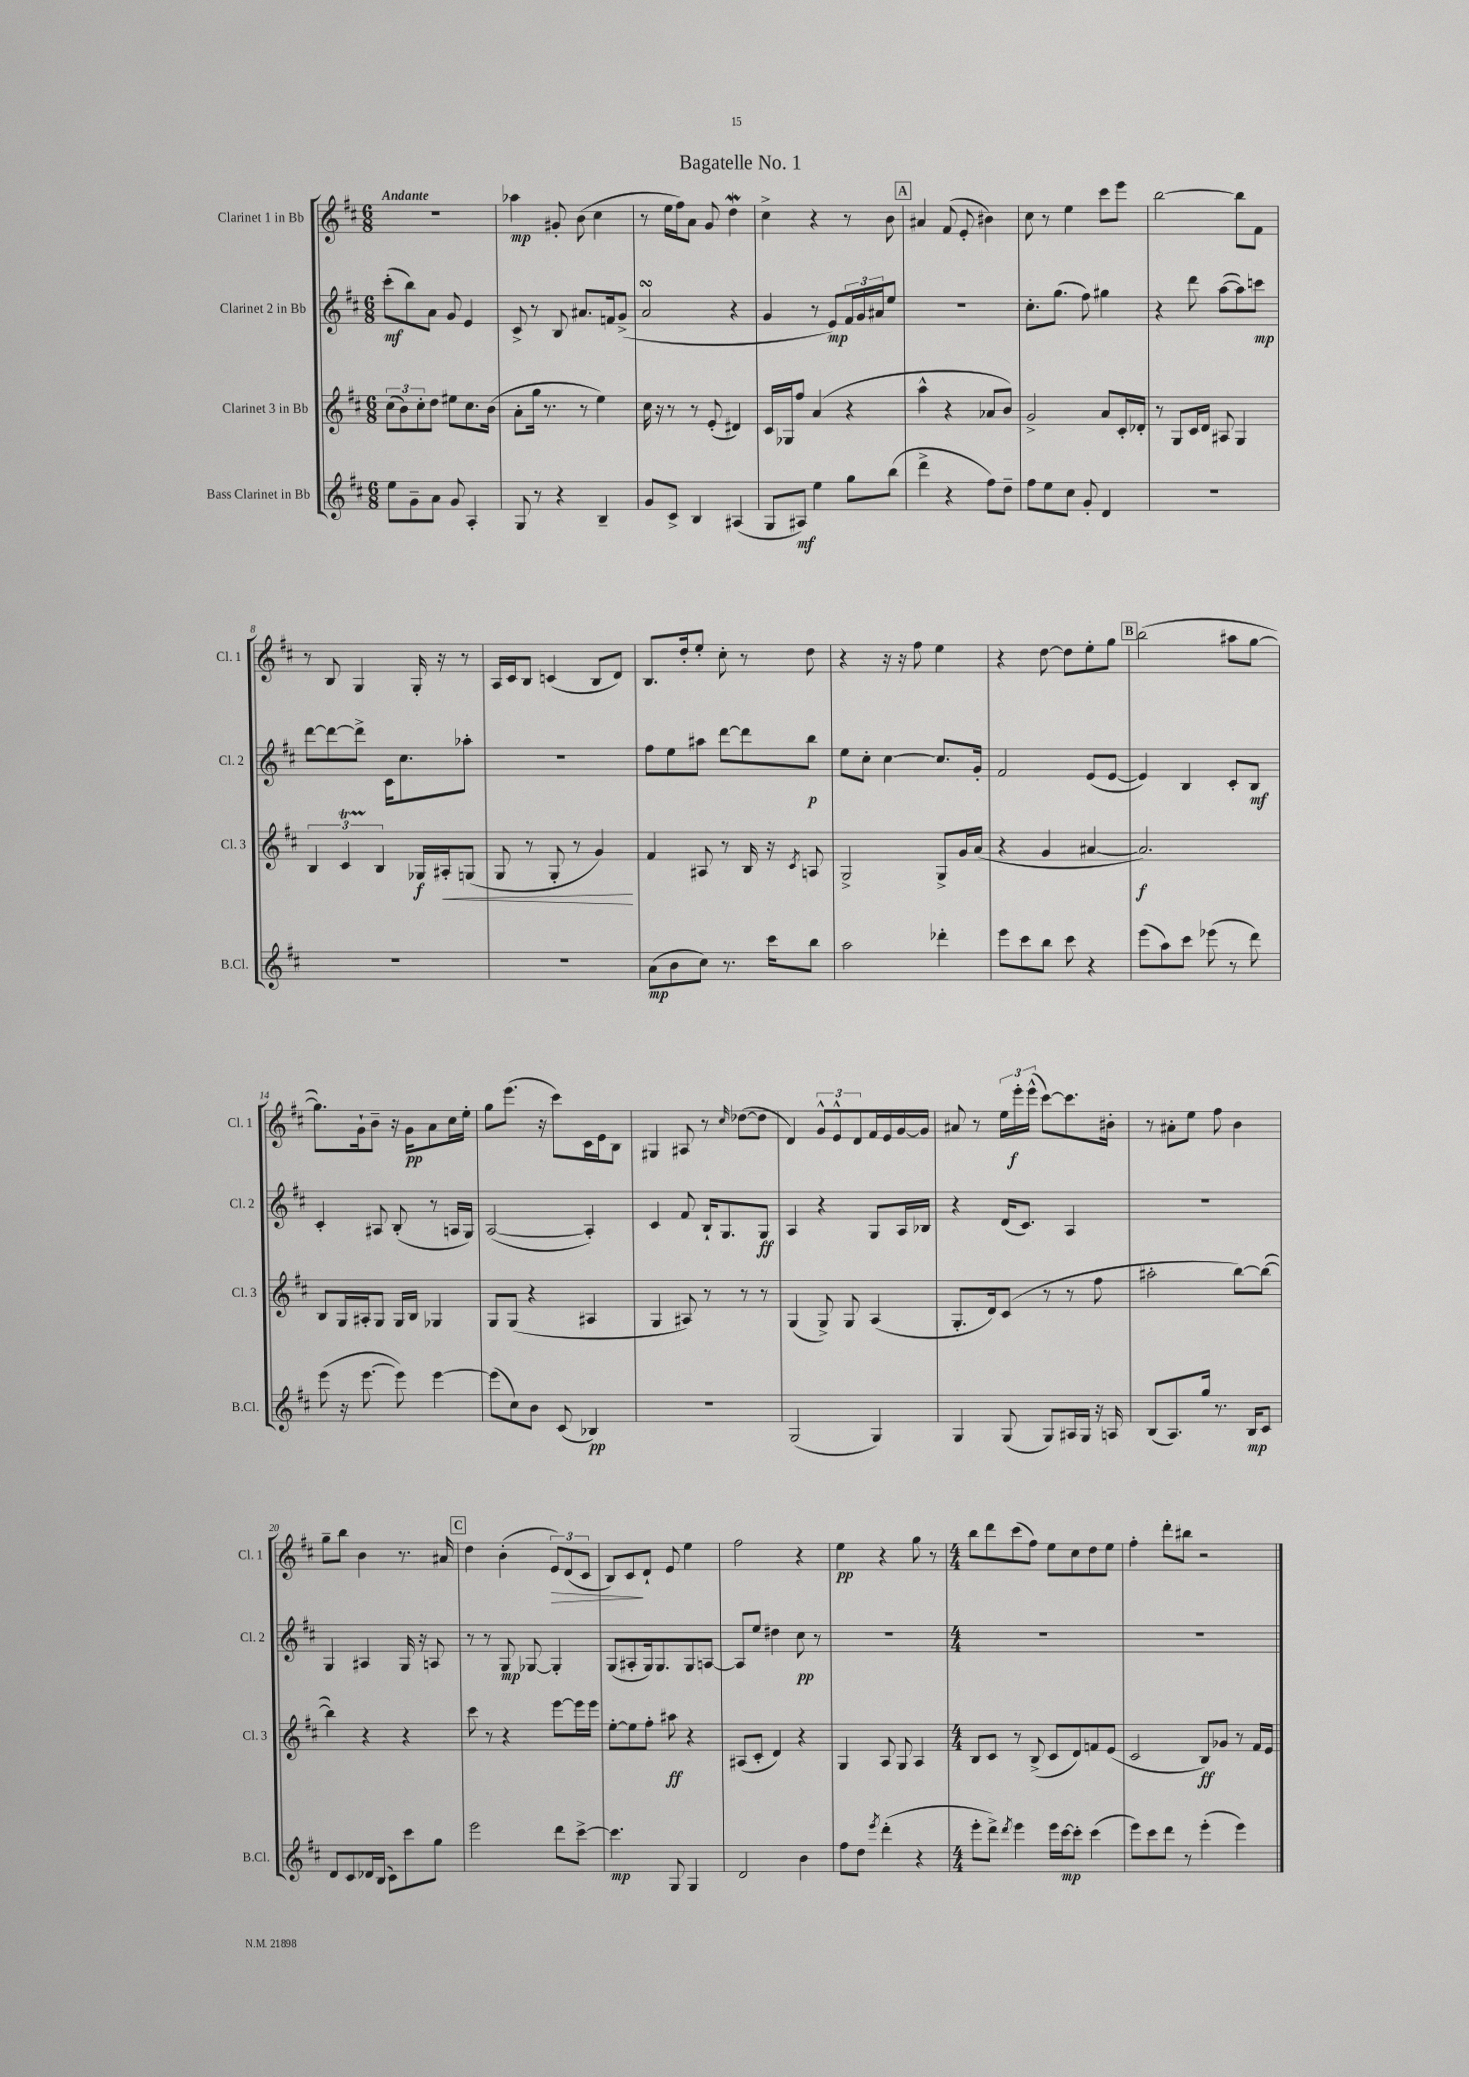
\header { title = "Bagatelle No. 1" }
<<
\new StaffGroup <<
\new Staff = "s0" \with { instrumentName = "Clarinet 1 in Bb" shortInstrumentName = "Cl. 1" } {
    \clef treble \key d \major \numericTimeSignature \time 6/8 \tempo "Andante"
    R2. |
    aes''4\mp gis'8-. b'8( cis''4 |
    r8 e''16 fis''16) a'8 g'8 d''4\mordent |
    cis''4-> r4 r8 b'8 |
    \mark \markup { \box "A" } ais'4 fis'8( e'8-. bis'4) |
    cis''8 r8 e''4 cis'''8 e'''8 |
    b''2~ b''8 fis'8 |
    r8 b8 g4 g16-. r16 r8 |
    a16 cis'16 b8 c'4( b8 d'8) |
    b8. d''16-. e''8-. cis''8-. r8 d''8 |
    r4 r16 r16 fis''8 e''4 |
    r4 d''8~ d''8 e''8-. g''8 |
    \mark \markup { \box "B" } b''2( ais''8 g''8~ |
    g''8.) g'16-! b'8-- r16 g'16\pp a'8 cis''16 e''16-. |
    g''8 e'''8.( r16 cis'''8) cis'16 e'16 b8 |
    gis4 ais8 r8 \grace { cis''16 } des''8~( des''8 |
    d'4) \tuplet 3/2 { g'8-^ e'8-^ d'8 } fis'16 e'16 g'16~ g'16 |
    ais'8 r8 \tuplet 3/2 { e''16 e'''16-.\f e'''16-^( } cis'''8~) cis'''8. bis'16-. |
    r8 ais'8-. e''8 fis''8 b'4 |
    g''8-- b''8 b'4 r8. ais'16 |
    \mark \markup { \box "C" } d''4 b'4-.( \tuplet 3/2 { e'8\>) d'8( cis'8 } |
    b8) cis'8\! d'8-! e'8 e''4 |
    fis''2 r4 |
    e''4\pp r4 g''8 r8 |
    \numericTimeSignature \time 4/4 b''8 d'''8 cis'''8( fis''8) e''8 cis''8 d''8 e''8 |
    fis''4-. d'''8-. bis''8 r2 \bar "|." |
}
\new Staff = "s1" \with { instrumentName = "Clarinet 2 in Bb" shortInstrumentName = "Cl. 2" } {
    \clef treble \key d \major \numericTimeSignature \time 6/8
    cis'''8-.\mf( b''8) a'8 g'8 e'4 |
    cis'8-> r8 b8 ais'8. f'16 g'8->( |
    a'2\turn r4 |
    g'4 r8 e'8\mp) \tuplet 3/2 { fis'16 g'16 ais'16 } e''8 |
    \mark \markup { \box "A" } R2. |
    cis''8.-. g''8.( fis''8) gis''4 |
    r4 d'''8 a''8~( a''8) c'''8\mp |
    d'''8~ d'''8~ d'''8-> cis'16 cis''8. aes''8-. |
    R2. |
    fis''8 e''8 ais''8 d'''8~ d'''8 b''8\p |
    e''8 cis''8-. cis''4~ cis''8. g'16-. |
    fis'2 e'8( e'8~ |
    \mark \markup { \box "B" } e'4) b4 cis'8-. b8\mf |
    cis'4-. ais8 b8-.( r8 a16 g16) |
    a2~( a4-.) |
    cis'4 fis'8 b16-! g8. g8\ff |
    a4 r4 g8 a16 bes16 |
    r4 d'16( cis'8.) a4 |
    R2. |
    g4 ais4 g16 r16 a8 |
    \mark \markup { \box "C" } r8 r8 g8\mp ges8~ ges4-. |
    g8( ais8-. g16) g8. g8 a8~ |
    a8 e''8 dis''4 cis''8\pp r8 |
    R2. |
    \numericTimeSignature \time 4/4 R1 |
    R1 \bar "|." |
}
\new Staff = "s2" \with { instrumentName = "Clarinet 3 in Bb" shortInstrumentName = "Cl. 3" } {
    \clef treble \key d \major \numericTimeSignature \time 6/8
    \tuplet 3/2 { cis''8( b'8) cis''8-. } d''8 eis''8 cis''8. b'16( |
    a'8-. g''16 r8. r8 e''4) |
    cis''16 r16 r8 r8 e'8-.( dis'4) |
    cis'16 ges16 fis''8 a'4( r4 |
    \mark \markup { \box "A" } a''4-^ r4 aes'8 b'8) |
    g'2-> a'8 cis'16-. des'16-. |
    r8 g8 cis'16 d'16 ais8 g4 |
    \tuplet 3/2 { b4 cis'4\startTrillSpan b4\stopTrillSpan } ges16\f ais16-.\< g8( |
    g8 r8 g8-. r8 g'4\!) |
    fis'4 ais8 r8 b16 r16 \acciaccatura { cis'8 } a8 |
    g2-> g8-> g'16 a'16( |
    r4 g'4 ais'4~ |
    \mark \markup { \box "B" } ais'2.\f) |
    b8 g16 ais16-. g8 g16 b16 ges4 |
    g8 g8( r4 ais4 |
    g4 ais8) r8 r8 r8 |
    g4( g8->) g8 a4( |
    g8.-. d'16) cis'8( r8 r8 fis''8 |
    ais''2-. b''8~) b''8~( |
    b''4) r4 r4 |
    \mark \markup { \box "C" } cis'''8 r8 r4 e'''8~ e'''16 e'''16 |
    e''8~-. e''8 fis''8-. ais''8\ff r4 |
    ais8( cis'8-. d'4) r4 |
    g4 a8 g8 a4 |
    \numericTimeSignature \time 4/4 b8 cis'8 r8 b8->( cis'8 d'8) f'8 e'8( |
    cis'2 b8\ff) ges'8 r8 fis'16 e'16 \bar "|." |
}
\new Staff = "s3" \with { instrumentName = "Bass Clarinet in Bb" shortInstrumentName = "B.Cl." } {
    \clef treble \key d \major \numericTimeSignature \time 6/8
    e''8 g'8-- a'8 g'8 a4-. |
    g8 r8 r4 b4-- |
    g'8 cis'8-> b4 ais4( |
    g8 ais8\mf) e''4 g''8 b''8( |
    \mark \markup { \box "A" } d'''4-> r4 fis''8) d''8-- |
    fis''8 e''8 cis''8 g'8-. d'4 |
    R2. |
    R2. |
    R2. |
    a'8\mp( b'8 cis''8) r8. cis'''16 b''8 |
    a''2 des'''4-. |
    e'''8 cis'''8 b''8 cis'''8 r4 |
    \mark \markup { \box "B" } e'''8( a''8) cis'''8 ees'''8( r8 d'''8) |
    e'''8( r16 e'''8.~ e'''8) e'''4~ |
    e'''8( cis''8) b'8 cis'8( bes4\pp) |
    R2. |
    g2( g4) |
    g4 g8( g8) ais16 g16 r16 a16 |
    b8( a8.) g''16 r8. b16\mp cis'8 |
    d'8 cis'8 des'16 b16( cis'8) cis'''8 g''8 |
    \mark \markup { \box "C" } e'''2 d'''8 cis'''8~-> |
    cis'''4.\mp g8 g4 |
    d'2 b'4 |
    fis''8 d''8 \acciaccatura { e'''8 } d'''4-.( r4 |
    \numericTimeSignature \time 4/4 e'''8-. d'''8->) \acciaccatura { d'''8 } e'''4 e'''16 cis'''16~\mp cis'''8-. cis'''4( |
    e'''8) cis'''8 d'''8 r8 e'''4-.( e'''4) \bar "|." |
}
>>
>>
